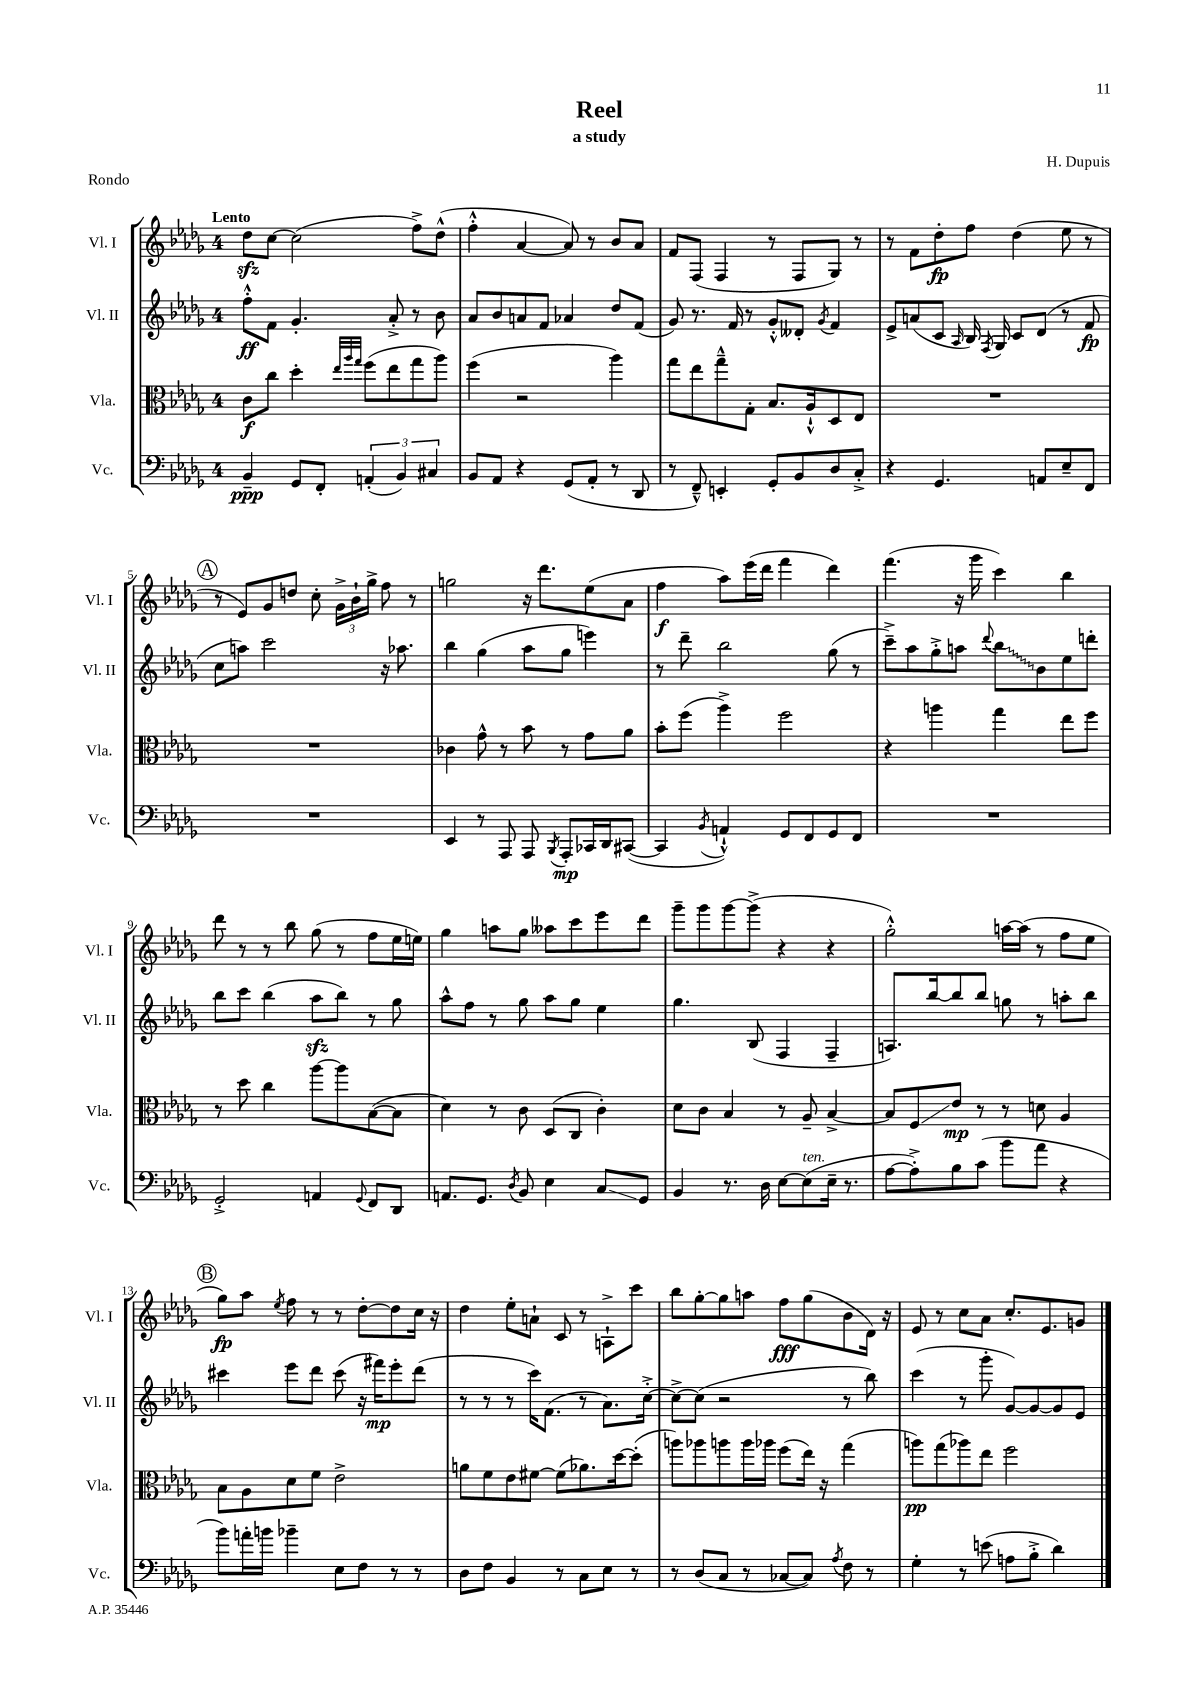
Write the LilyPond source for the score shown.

\header { title = "Reel" composer = "H. Dupuis" subtitle = "a study" piece = "Rondo" }
<<
\new StaffGroup <<
\new Staff = "s0" \with { instrumentName = "Vl. I" shortInstrumentName = "Vl. I" } {
    \clef treble \key des \major \once \override Staff.TimeSignature.style = #'single-digit \time 4/4 \tempo "Lento"
    \autoBeamOff des''8[\sfz c''8]~ c''2( f''8[->) des''8]-^( |
    f''4-.-^ aes'4~ aes'8) r8 bes'8[ aes'8] |
    f'8[ f8]( f4 r8 f8[ ges8]) r8 |
    r8 f'8[ des''8-.\fp f''8] des''4( ees''8 r8 |
    \mark \markup { \circle "A" } r8 ees'8[) ges'8 d''8] c''8-. \tuplet 3/2 { ges'16[-> bes'16-! ges''16]-> } f''8 r8 |
    g''2 r16 des'''8.[ ees''8( aes'8] |
    f''4\f aes''8[) ees'''16( des'''16] f'''4 des'''4) |
    f'''4.( r16 ges'''16 c'''4) bes''4 |
    des'''8 r8 r8 bes''8 ges''8( r8 f''8[ ees''16 e''16]) |
    ges''4 a''8[ ges''8] aeses''8[ c'''8 ees'''8 des'''8] |
    ges'''8[-- ges'''8 ges'''8~ ges'''8]->( r4 r4 |
    ges''2-.-^) a''16[~ a''16]( r8 f''8[ ees''8] |
    \mark \markup { \circle "B" } ges''8[\fp) aes''8] \acciaccatura { ees''8 } f''8 r8 r8 des''8[~-. des''8 c''16] r16 |
    des''4 ees''8[-. a'8]-! c'8 r8 a8[-!-> c'''8] |
    bes''8[ ges''8~-. ges''8 a''8] f''8[\fff ges''8( bes'8 des'16]) r16 |
    ees'8 r8 c''8[ aes'8] c''8.[-. ees'8. g'8] \bar "|." |
}
\new Staff = "s1" \with { instrumentName = "Vl. II" shortInstrumentName = "Vl. II" } {
    \clef treble \key des \major \once \override Staff.TimeSignature.style = #'single-digit \time 4/4
    \autoBeamOff f''8[-.-^\ff f'8] ges'4.-. aes'8-.-> r8 bes'8 |
    aes'8[ bes'8 a'8 f'8] aes'4 des''8[ f'8]( |
    ges'8) r8. f'16 r8 ges'8[-.-^ deses'8]-. \acciaccatura { ges'8 } f'4 |
    ees'8[-> a'8( c'8] \grace { aes16 } bes16) \acciaccatura { f8 } ges16 c'8[ des'8]( r8 f'8\fp |
    \mark \markup { \circle "A" } c''8[ a''8]) c'''2 r16 aes''8. |
    bes''4 ges''4( aes''8[ ges''8] e'''4) |
    r8 des'''8-- bes''2 ges''8( r8 |
    c'''8[--->) aes''8 ges''8-.-> a''8] \appoggiatura { des'''8 } \once \override Glissando.style = #'zigzag bes''8[\glissando bes'8 ees''8 d'''8]-. |
    bes''8[ c'''8] bes''4( aes''8[\sfz bes''8]) r8 ges''8 |
    aes''8[-^ f''8] r8 ges''8 aes''8[ ges''8] ees''4 |
    ges''4. bes8( f4 f4-- |
    a8.[) bes''16~ bes''8 bes''8] g''8 r8 a''8[-. bes''8] |
    \mark \markup { \circle "B" } cis'''4 ees'''8[ des'''8] cis'''8( r16 fis'''16[\mp) ees'''8-. des'''8]( |
    r8 r8 r8 c'''16[) f'8.]( r8 aes'8.[) c''16]~-.-> |
    c''8[~-> c''8]( r2 r8 bes''8) |
    c'''4( r8 ges'''8-. ges'8[~) ges'8~ ges'8 ees'8] \bar "|." |
}
\new Staff = "s2" \with { instrumentName = "Vla." shortInstrumentName = "Vla." } {
    \clef alto \key des \major \once \override Staff.TimeSignature.style = #'single-digit \time 4/4
    \autoBeamOff c'8[\f c''8] des''4-. \grace { ees''32[ aes''32 ges''32] } f''8[( ees''8 ges''8 aes''8]) |
    f''4( r2 aes''4) |
    ges''8[ ees''8 ges''8---^ ges8]-. bes8.[ aes16-!-^ des8 ees8] |
    R1 |
    \mark \markup { \circle "A" } R1 |
    ces'4 ges'8-^ r8 bes'8 r8 ges'8[ aes'8] |
    bes'8[-. f''8]( aes''4->) f''2 |
    r4 a''4 ges''4 ees''8[ f''8] |
    r8 des''8 c''4 aes''8[~ aes''8 bes8~( bes8] |
    des'4) r8 c'8 des8[( c8] c'4-.) |
    des'8[ c'8] bes4 r8 aes8-- bes4~-> |
    bes8[ f8\glissando ees'8]\mp r8 r8 d'8 aes4 |
    \mark \markup { \circle "B" } bes8[ aes8 des'8 f'8] ees'2-> |
    a'8[ f'8 ees'8 fis'8]~ fis'8[( aes'8.) des''16~ des''8]-.( |
    a''8[) aes''8 a''8 a''16 aes''16] f''8[( ees''16]) r16 ges''4( |
    a''8[\pp) ges''8( aes''8) ees''8] f''2 \bar "|." |
}
\new Staff = "s3" \with { instrumentName = "Vc." shortInstrumentName = "Vc." } {
    \clef bass \key des \major \once \override Staff.TimeSignature.style = #'single-digit \time 4/4
    \autoBeamOff bes,4--\ppp ges,8[ f,8]-. \tuplet 3/2 { a,4-.( bes,4) cis4 } |
    bes,8[ aes,8] r4 ges,8[( aes,8]-. r8 des,8 |
    r8 f,8---^) e,4-. ges,8[-. bes,8 des8 c8]-.-> |
    r4 ges,4. a,8[ ees8-- f,8] |
    \mark \markup { \circle "A" } R1 |
    ees,4 r8 aes,,8 aes,,8 \acciaccatura { bes,,8 } aes,,8[-.\mp ces,16 des,16 cis,8]~( |
    cis,4 \acciaccatura { bes,8 } a,4-!-^) ges,8[ f,8 ges,8 f,8] |
    R1 |
    ges,2-.-> a,4 \appoggiatura { ges,8 } f,8[ des,8] |
    a,8.[ ges,8.] \acciaccatura { des8 } bes,8 ees4 c8[\glissando ges,8] |
    bes,4 r8. des16 ees8[~ ees8^\markup { \italic "ten." }( ees16]-- r8. |
    aes8[~ aes8-.->) bes8 c'8]( bes'8[ aes'8] r4 |
    \mark \markup { \circle "B" } bes'8[) a'16-. b'16] bes'4-- ees8[ f8] r8 r8 |
    des8[ f8] bes,4 r8 c8[ ees8] r8 |
    r8 des8[( c8] r8 ces8[~ ces8]) \acciaccatura { aes8 } f8 r8 |
    ges4-. r8 e'8( a8[ bes8]-.-> des'4) \bar "|." |
}
>>
>>
